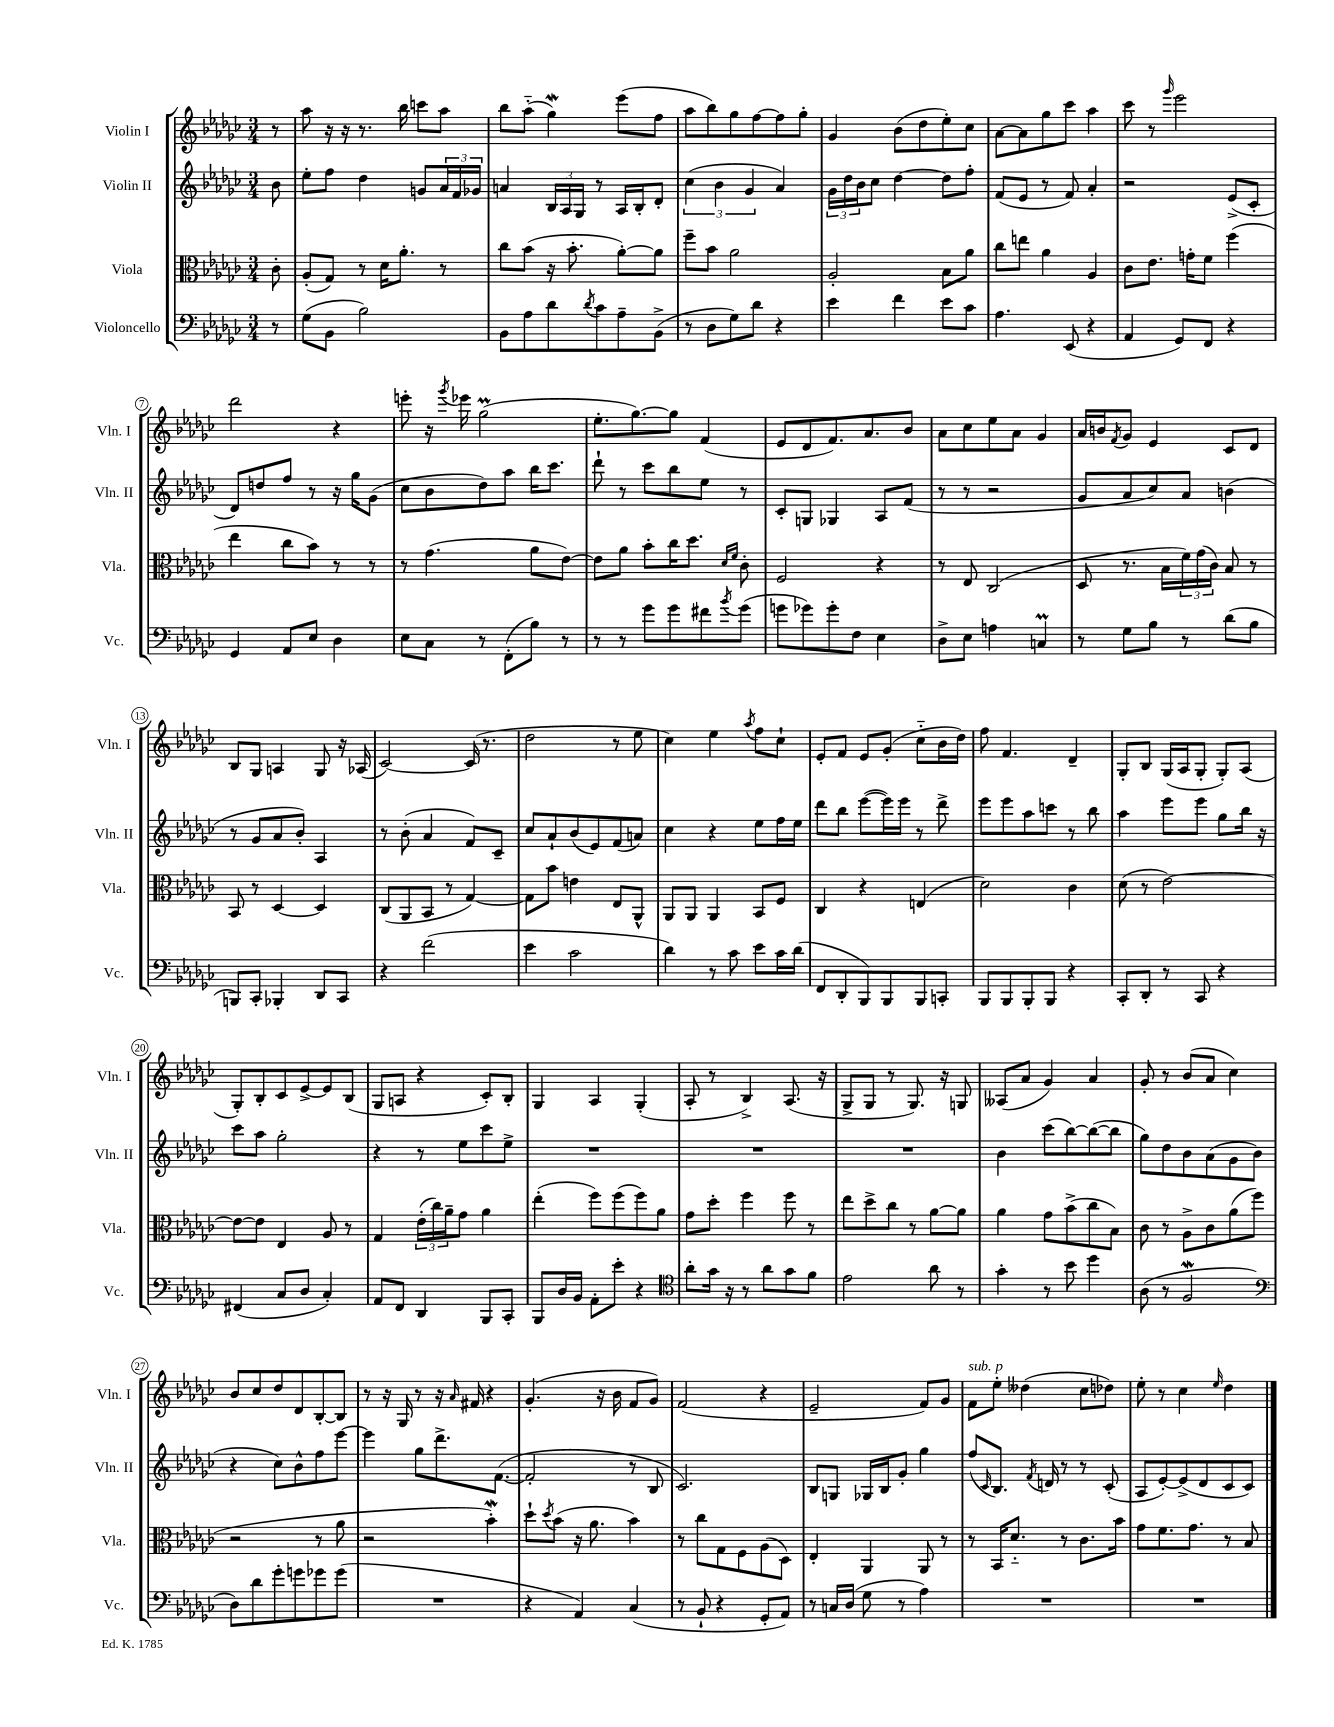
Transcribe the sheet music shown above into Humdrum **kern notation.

**kern	**kern	**kern	**kern
*staff4	*staff3	*staff2	*staff1
*clefF4	*clefC3	*clefG2	*clefG2
*k[b-e-a-d-g-c-]	*k[b-e-a-d-g-c-]	*k[b-e-a-d-g-c-]	*k[b-e-a-d-g-c-]
*M3/4	*M3/4	*M3/4	*M3/4
8r	8c-'	8b-	8r
=	=	=	=
(8G-	(8A-'	8ee-'	8aa-
8BB-	8G-)	8ff	16r
.	.	.	16r
2B-)	8r	4dd-	8.r
.	16d-	.	.
.	8.a-'	.	16bb-
.	.	8g	8ccc
.	8r	24a-	8aa-
.	.	24f	.
.	.	24g-	.
=	=	=	=
8BB-	8cc-	4a	8bb-
8A-	(8b-	.	(8aa-'~
8d-	16r	24B-	4gg-)
.	.	24A-	.
.	8.b-'	.	.
.	.	24G-	.
8qd-	.	.	.
8c-	.	8r	.
8A-~	[8a-')	16A-	(8eee-
.	.	16B-'	.
(8BB-^	8a-]	8d-'	8ff
=	=	=	=
8r	8ff~	(6cc-	8aa-
8D-	8b-	.	8bb-)
.	.	6b-	.
8G-)	2a-	.	8gg-
.	.	6g-	.
8d-	.	.	[8ff
4r	.	4a-)	8ff]
.	.	.	8gg-'
=	=	=	=
4e-	2A-'	24g-	4g-
.	.	24dd-	.
.	.	24b-	.
.	.	8cc-	.
4f	.	[4dd-	(8b-
.	.	.	8dd-
8e-	8B-	8dd-]	8ee-')
8c-	8a-	8ff'	8cc-
=	=	=	=
4.A-	8cc-	(8f	[8a-
.	8ee	8e-	8a-]
.	4a-	8r	8gg-
(8EE-	.	8f)	8ccc-
4r	4A-	4a-'	4aa-
=	=	=	=
4AA-	8c-	2r	8ccc-
.	8.e-	.	8r
.	.	.	16qqggg-
8GG-)	.	.	2eee-
.	16g'	.	.
8FF	8f	.	.
4r	(4ff	(8e-^	.
.	.	8c-'	.
=	=	=	=
4GG-	4ee-	8d-)	2ddd-
.	.	8dd	.
8AA-	8cc-	8ff	.
8E-	8b-)	8r	.
4D-	8r	16r	4r
.	.	16gg-	.
.	8r	(8g-	.
=	=	=	=
8E-	8r	8cc-	8eee'
8C-	(4.g-	8b-	16r
.	.	.	8qggg-
.	.	.	16eee-
8r	.	8dd-)	(2gg-
(8FF'	.	8aa-	.
8B-)	8a-	16bb-	.
.	.	8.ccc-	.
8r	[8e-)	.	.
=	=	=	=
8r	8e-]	8ddd-`	8.ee-'
8r	8a-	8r	.
.	.	.	[8.gg-)
8g-	8b-'	8ccc-	.
8g-	16cc-	8bb-	8gg-]
.	8.dd-	.	.
8f#	.	8ee-	(4f
.	16qqd-	.	.
8qb-	16qqf	.	.
(8g-	8c-'	8r	.
=	=	=	=
8g	2F	8c-'	8e-
8g-)	.	8G	8d-
8g-'	.	4G-	8.f)
8F	.	.	.
.	.	.	8.a-
4E-	4r	8A-	.
.	.	(8f	8b-
=	=	=	=
8D-^	8r	8r	8a-
8E-	8E-	8r	8cc-
4A	(2C-	2r	8ee-
.	.	.	8a-
4C	.	.	4g-
=	=	=	=
8r	8D-	8g-	16a-
.	.	.	16b
.	.	.	8qf
8G-	8.r	8a-	8g-
8B-	.	8cc-)	4e-
.	16B-	.	.
8r	24f)	8a-	.
.	(24g-	.	.
.	24c-)	.	.
(8d-	8B-	(4b	8c-
8B-	8r	.	8d-
=	=	=	=
8BBB)	8BB-	8r	8B-
8CC-'	8r	8g-	8G-
4BBB-'	[4D-	8a-	4A
.	.	8b-')	.
8DD-	4D-]	4A-	8G-
8CC-	.	.	16r
.	.	.	(16A-
=	=	=	=
4r	(8C-	8r	[2c-)
.	8AA-	(8b-'	.
(2f	8BB-	4a-	.
.	8r	.	.
.	[4G-)	8f)	(16c-]
.	.	.	8.r
.	.	8c-~	.
=	=	=	=
4e-	8G-]	8cc-	2dd-
.	8b-	8a-`	.
2c-	4e	(8b-	.
.	.	8e-)	.
.	8E-	(8f	8r
.	8AA-^^	8a)	8ee-
=	=	=	=
4d-)	8AA-	4cc-	4cc-)
.	8AA-	.	.
8r	4AA-	4r	4ee-
8c-	.	.	.
.	.	.	8qaa-
8e-	8BB-	8ee-	8ff
16c-	8F	16ff	8cc-`
(16d-	.	16ee-	.
=	=	=	=
8FF	4C-	8ddd-	8e-'
8DD-'	.	8bb-	8f
8BBB-)	4r	([8eee-	8e-
8BBB-	.	16eee-])	(8g-'
.	.	16eee-	.
8BBB-	(4E	8r	8cc-'~
8CC'	.	8ddd-^	16b-
.	.	.	16dd-)
=	=	=	=
8BBB-	2d-)	8eee-	8ff
8BBB-	.	8eee-	4.f
8BBB-'	.	8aa-	.
8BBB-	.	8ccc	.
4r	4c-	8r	4d-~
.	.	8bb-	.
=	=	=	=
8CC-'	(8d-	4aa-	8G-'
8DD-'	8r	.	8B-
8r	[2e-)	8eee-	(16G-
.	.	.	16A-
8CC-	.	8eee-	8G-'
4r	.	8gg-	8G-')
.	.	16bb-	(8A-
.	.	16r	.
=	=	=	=
(4FF#	8e-_	8ccc-	8G-')
.	8e-]	8aa-	8B-'
8C-	4E-	2gg-'	8c-
8D-	.	.	[8e-^
4C-')	8A-	.	8e-]
.	8r	.	(8B-
=	=	=	=
8AA-	4G-	4r	8G-
8FF	.	.	8A
4DD-	(24e-'	8r	4r
.	24cc-)	.	.
.	24a-~	.	.
.	8g-	8ee-	.
8BBB-	4a-	8ccc-	8c-')
8CC-'	.	8ee-^	8B-'
=	=	=	=
8BBB-	(4ee-'	2.r	4G-
16D-	.	.	.
16BB-	.	.	.
8AA-'	8ff)	.	4A-
8e-'	(8ff	.	.
4r	8ff)	.	(4G-'
.	8a-	.	.
=	=	=	=
*clefC4	*	*	*
8a-'	8g-	2.r	8A-'
16g-	8dd-'	.	8r
16r	.	.	.
8r	4ff	.	4B-^)
8a-	.	.	.
8g-	8ff	.	(8.A-
8f	8r	.	.
.	.	.	16r
=	=	=	=
2e-	8ee-	2.r	8G-^
.	8dd-^	.	8G-
.	8cc-	.	8r
.	8r	.	8.G-)
8a-	[8a-	.	.
.	.	.	16r
8r	8a-]	.	8G
=	=	=	=
4g-'	4a-	4b-	(8A--
.	.	.	8a-
8r	8g-	(8ccc-	4g-)
8b-	(8b-^	[8bb-)	.
4dd-	8cc-	(8bb-_	4a-
.	8B-)	8bb-]	.
=	=	=	=
(8A-	8c-	8gg-)	8g-'
8r	8r	8dd-	8r
2F	8A-^	8b-	(8b-
.	8c-	(8a-	8a-
.	(8a-	8g-	4cc-)
.	8ff	8b-	.
=	=	=	=
*clefF4	*	*	*
8D-)	2r	4r	8b-
8d-	.	.	8cc-
8g-'	.	8cc-)	8dd-
8g	.	8b-^^	8d-
8g-	8r	8ff	[8B-'
(8g-	8a-	[8eee-	8B-]
=	=	=	=
2.r	2r	4eee-]	8r
.	.	.	16r
.	.	.	16G-
.	.	8gg-	8r
.	.	8.ddd-^	16r
.	.	.	16qqa-
.	.	.	16f#
.	4b-')	.	4r
.	.	([8.f	.
=	=	=	=
4r	8dd-`	2f']	(4.g-'
.	8qdd-	.	.
.	(8b-	.	.
4AA-)	16r	.	.
.	8.a-	.	.
.	.	.	16r
.	.	.	16b-
(4C-	4b-)	8r	8f
.	.	8B-	8g-)
=	=	=	=
8r	8r	2.c-)	(2f
8BB-`	8cc-	.	.
4r	8G-	.	.
.	8F	.	.
8GG-'	(8A-	.	4r
8AA-)	8D-)	.	.
=	=	=	=
8r	4E-'	8B-	2e-~
16C	.	8G	.
(16D-	.	.	.
8G-	4AA-	16G-	.
.	.	16B-	.
8r	.	8g-'	.
4A-)	8AA-	4gg-	8f)
.	8r	.	8g-
=	=	=	=
2.r	8r	(8ff	8f
.	.	16qqc-	.
.	16BB-	8.B-)	8ee-'
.	8.d-'~	.	.
.	.	.	(4dd--
.	.	8qf	.
.	.	16d	.
.	8r	8r	.
.	8.c-	8r	8cc-
.	.	(8c-'	8dd-)
.	16b-	.	.
=	=	=	=
2.r	8g-	8A-	8ee-'
.	8.f	[8e-')	8r
.	.	(8e-^]	4cc-
.	8.g-	.	.
.	.	8d-	.
.	.	.	16qqee-
.	8r	8c-	4dd-
.	8B-	8c-)	.
==	==	==	==
*-	*-	*-	*-
